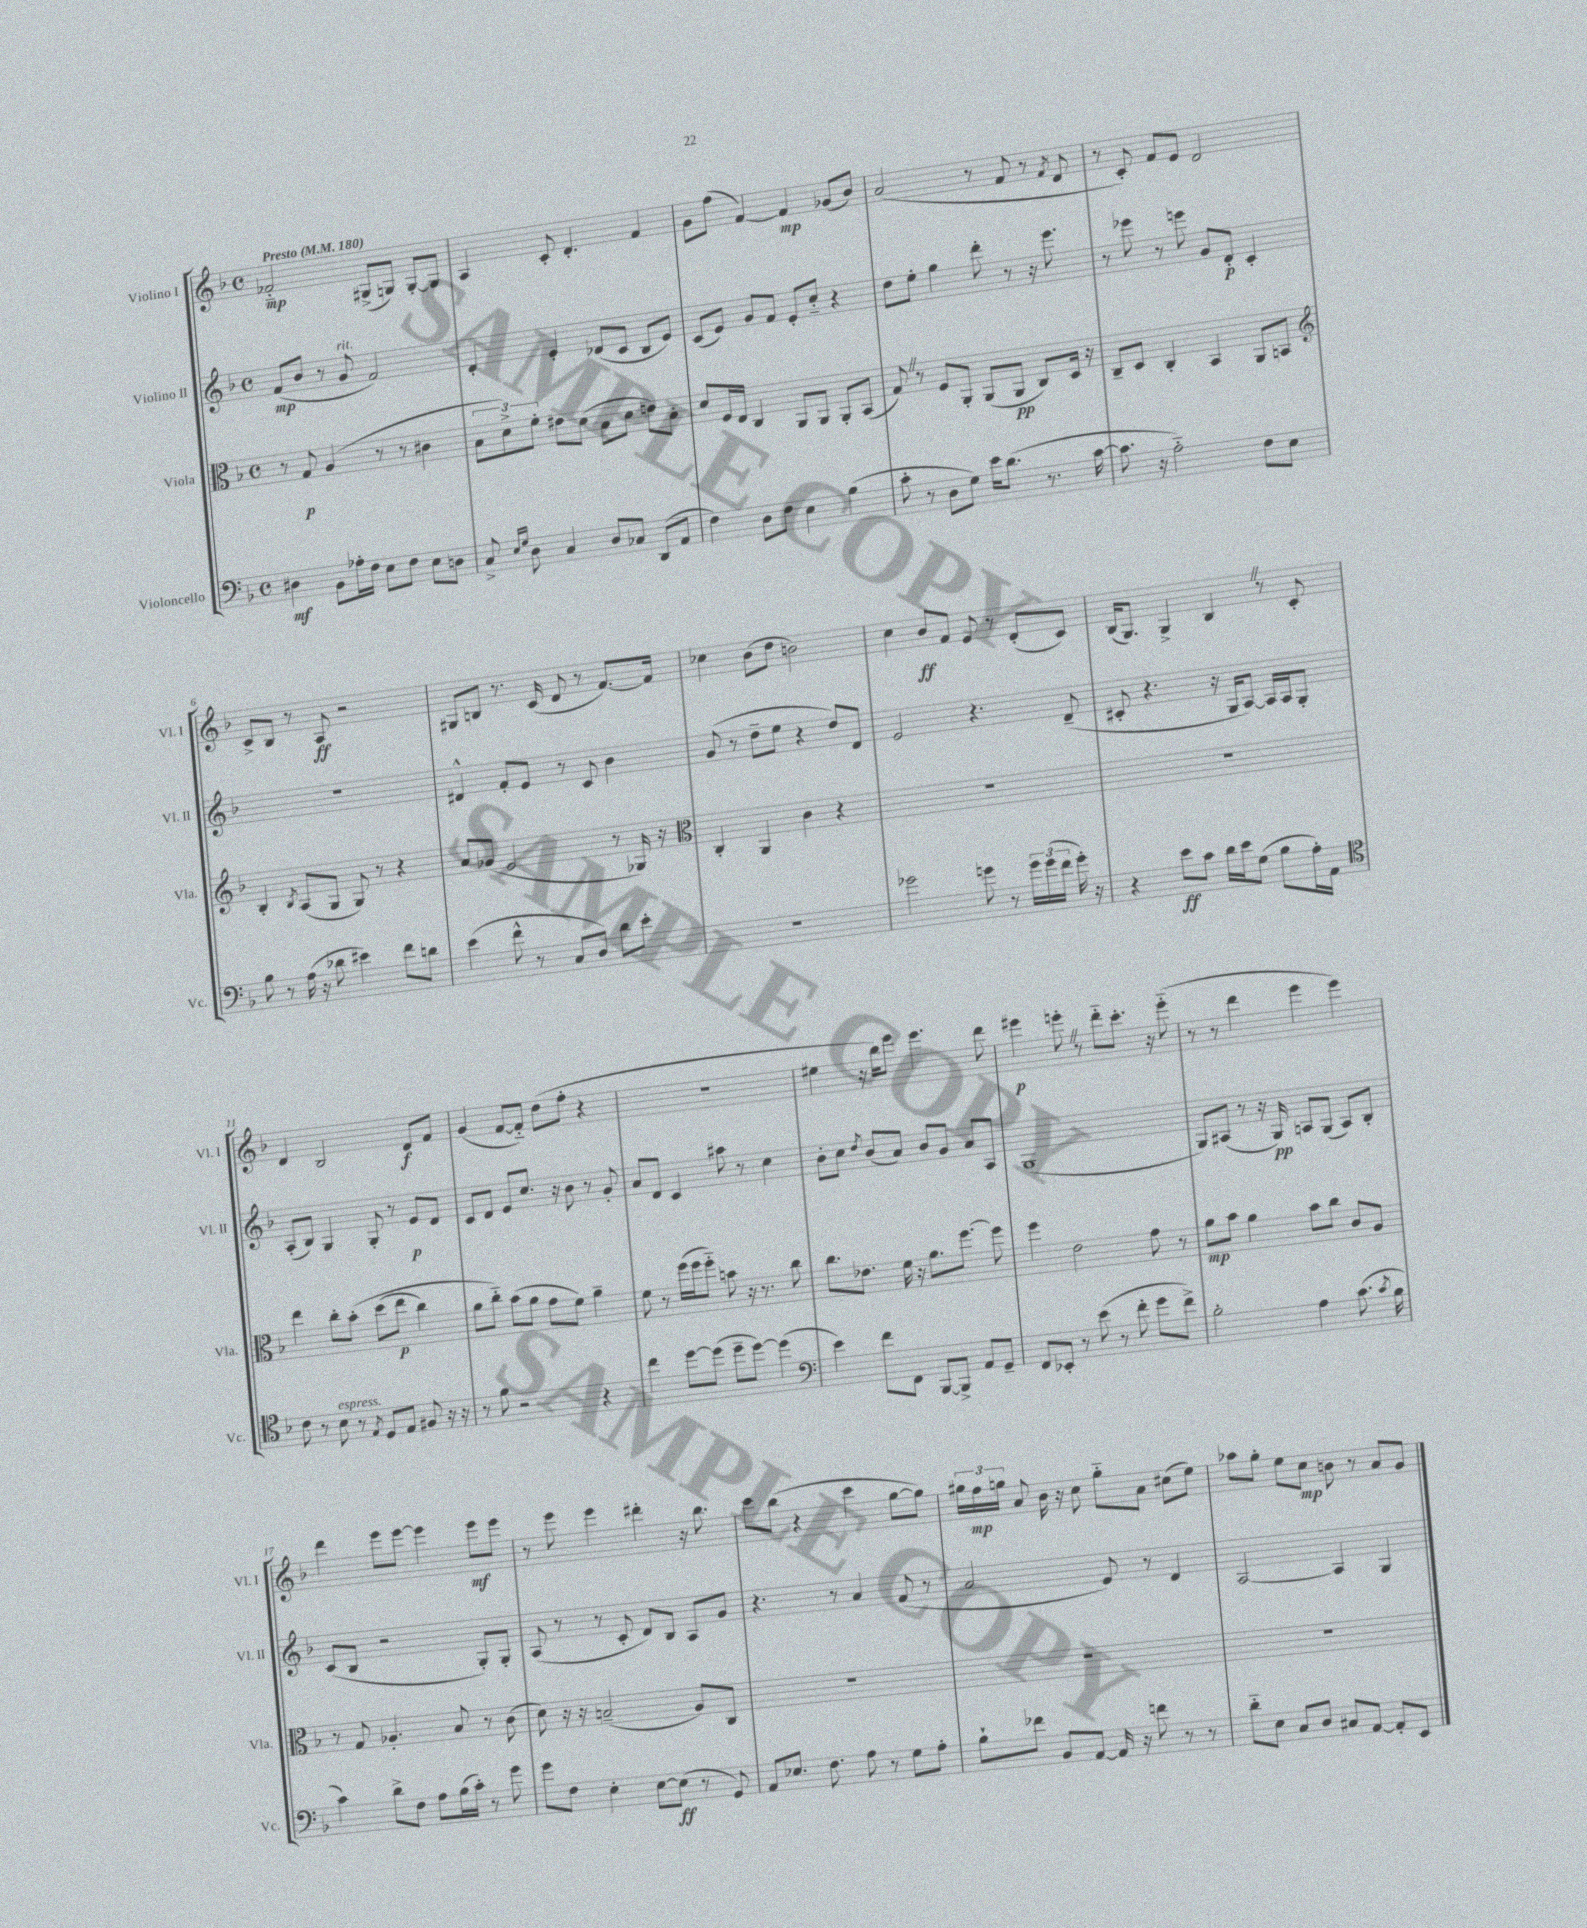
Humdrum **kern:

**kern	**kern	**kern	**kern
*staff4	*staff3	*staff2	*staff1
*clefF4	*clefC3	*clefG2	*clefG2
*k[b-]	*k[b-]	*k[b-]	*k[b-]
*M4/4	*M4/4	*M4/4	*M4/4
*met(c)	*met(c)	*met(c)	*met(c)
*MM180	*MM180	*MM180	*MM180
4D#	8r	(8f	2f-'~
.	8G	8b-	.
8BB-	(4A	8r	.
16A-'	.	8g	.
16F	.	.	.
8E	8r	2f)	(8G#^
8F	8r	.	8G)
8E	4c#	.	[8G'
8D	.	.	8G]
=	=	=	=
8C^	12B-	4d'	4A
.	12d^)	.	.
16qqE	.	.	.
16qqG	.	.	.
8D	.	.	.
.	12f'	.	.
4C	8e#	4e'	8c'
.	(8d	.	4.d'
8D	8B-	(8d-	.
8C-	8d	8c	.
(8DD	8e)	8B-	4f
8AA	8B-'	8e)	.
=	=	=	=
4F)	8d	(8c	8g
.	16F	8e)	(8ff
.	16E	.	.
8D	4C	8g	[4f)
8F	.	8f	.
4E	8AA	8e'	4f]
.	8AA	8cc'~	.
(4B-	8AA'	4r	(8g-
.	(8BB-	.	8b-)
=	=	=	=
8c'	8G)	8dd	(2a
8r	8r	8ee'	.
8D	8F	4gg	.
8G)	8AA'	.	.
16e	(8AA	8ddd'	8r
(8.d	.	.	.
.	8AA	8r	8f
8.r	8C)	16r	8r
.	.	8.eee	.
.	.	.	8qf
.	16D	.	8d
[16c	16r	.	.
=	=	=	=
8.c]	8C~	8r	8r
.	8D	8eee-	8c')
16r	.	.	.
2A'~)	4C'	8r	8f
.	.	8eee	8e
.	4BB-	8g	2d
.	.	8d'	.
8F	8AA	4c'	.
8E	8BB	.	.
=	=	=	=
*	*clefG2	*	*
8B-	4B-'	1r	8c^
8r	.	.	8B-
.	8qB-	.	.
(16A	(8A	.	8r
16r	.	.	.
8d-	8G	.	8A
4e#)	8G)	.	2r
.	8r	.	.
8f	4r	.	.
8d	.	.	.
=	=	=	=
(4e	8a	4d#^^	8G#
.	(8g-	.	8B
8f^^	2e	8f'	8.r
8r	.	8e	.
.	.	.	(16c
8C	.	8r	8d
8D)	.	8c	8r
8d	8r	4b-	[8.f)
8e'	16G-)	.	.
.	16r	.	16f]
=	=	=	=
*	*clefC3	*	*
1r	4C'	(8g	4cc-
.	.	8r	.
.	4AA	8dd~	(8b-
.	.	8ee	8dd
.	4c	4r	2b)
.	4r	8dd)	.
.	.	8d	.
=	=	=	=
2g-	1r	2e	4cc
.	.	.	8b-
.	.	.	8f
8g	.	4.r	8e
8r	.	.	8r
24g	.	.	(8d'
(24g	.	.	.
24f	.	.	.
16g')	.	(8d~	8c)
16r	.	.	.
=	=	=	=
4r	1r	8c#'	(16B-
.	.	.	8.G)
.	.	4.r	.
8e	.	.	4G^
8c	.	.	.
16d	.	16r	4B-
16e	.	16G	.
(8G	.	[8A)	.
8B-	.	16A]	8r
.	.	16A	.
16A')	.	8G'	8c'
16AA	.	.	.
=	=	=	=
*clefC4	*	*	*
8c	4ee	(8A'	4d
8r	.	8B-)	.
8B-	8cc'	4G	2B-
8r	&(8b-'	.	.
8qE	.	.	.
8D	(8dd	8G'	.
8E	8ee	8r	.
8F#	4cc)	8e	8d
16r	.	8d	8f
16r	.	.	.
=	=	=	=
8r	8a	8c	(4g
8f	8cc'~&)	8d	.
2r	(8b-	8e	[8f
.	8a	8.cc	8f'~])
.	8g	.	(8dd
.	.	16r	.
.	8f)	8b-	8ff'
4r	4a~	8r	4r
.	.	8g'	.
=	=	=	=
4cc	8f	8a	1r
.	8r	8d	.
[8dd	(16ff	4c	.
.	16ff	.	.
(8dd]	8ff'~)	.	.
8dd~	8b	8aa#	.
[8dd)	16r	8r	.
.	8.r	.	.
(4dd]	.	4cc	.
.	8cc	.	.
=	=	=	=
*clefF4	*	*	*
4e)	8.cc	8b-'	4ee#
.	.	8cc	.
.	8.e-	.	.
.	.	8qdd	.
8f	.	(8b-	16r
.	.	.	16bb-)
8FF	16f	8a)	8eee
.	16r	.	.
[8BBB-	8.a	8b-	4.eee
8BBB-^]	.	8g	.
.	[8.ff	.	.
8AA	.	8a	.
8GG~	8ff]	8A	8ddd
=	=	=	=
8FF	4ff	(1G	4eee#
8EE-'	.	.	.
8r	2e	.	8eee'
(8e	.	.	8r
8r	.	.	8ddd'~
8f'	.	.	8.ccc'
8g	8g	.	.
.	.	.	16r
8f^)	8r	.	(8eee'~
=	=	=	=
2B-'	8a	8G)	8r
.	8b-	(8A#	8r
.	4a	8r	4ddd
.	.	16r	.
.	.	16G)	.
4A	8b-	8A	4eee
.	8cc	(8G	.
(8.c	8c	8A)	4eee)
.	8A	8B-'	.
8qc	.	.	.
16B-	.	.	.
=	=	=	=
4c)	8r	(8c	4ddd
.	8G	8B-	.
8d^	4.A-'	2r	8eee
8F	.	.	[8eee
8A	.	.	4eee]
(16B-	8B-	.	.
16c')	.	.	.
8r	8r	8G')	8eee
8g	(8c	8G'	8eee
=	=	=	=
8g	8d)	(8A	8r
8F	16r	8r	8eee
.	16r	.	.
4E'	(2B~	8r	4eee
.	.	8c'	.
[8E	.	8d)	4ddd#'
(8E]	.	8B-	.
8r	8A)	8A	16r
.	.	.	8.bb-
8GG)	8C	8g	.
=	=	=	=
8AA	1r	4.r	8ccc
8.E-	.	.	(8bb-
.	.	.	4r
8.F	.	.	.
.	.	8r	.
8A	.	4a	4ccc
8r	.	.	.
8G	.	(8f	[8gg
8A'	.	8r	8gg])
=	=	=	=
8B-`	1r	2a	24gg#
.	.	.	24ff
.	.	.	24gg
8f-	.	.	8a
8BB-	.	.	16b-
.	.	.	16r
[8AA	.	.	8cc
16AA]	.	8e)	8gg'~
16r	.	.	.
8f	.	8r	8a
8r	.	4d	(8cc#
8r	.	.	8ee)
=	=	=	=
8d'~	1r	[2A	8aa-
8E	.	.	8gg'
8C	.	.	8ee
8D	.	.	8cc
8C#	.	4A]	8b
[8AA	.	.	8r
8AA']	.	4G	8a
8EE	.	.	8g
==	==	==	==
*-	*-	*-	*-
